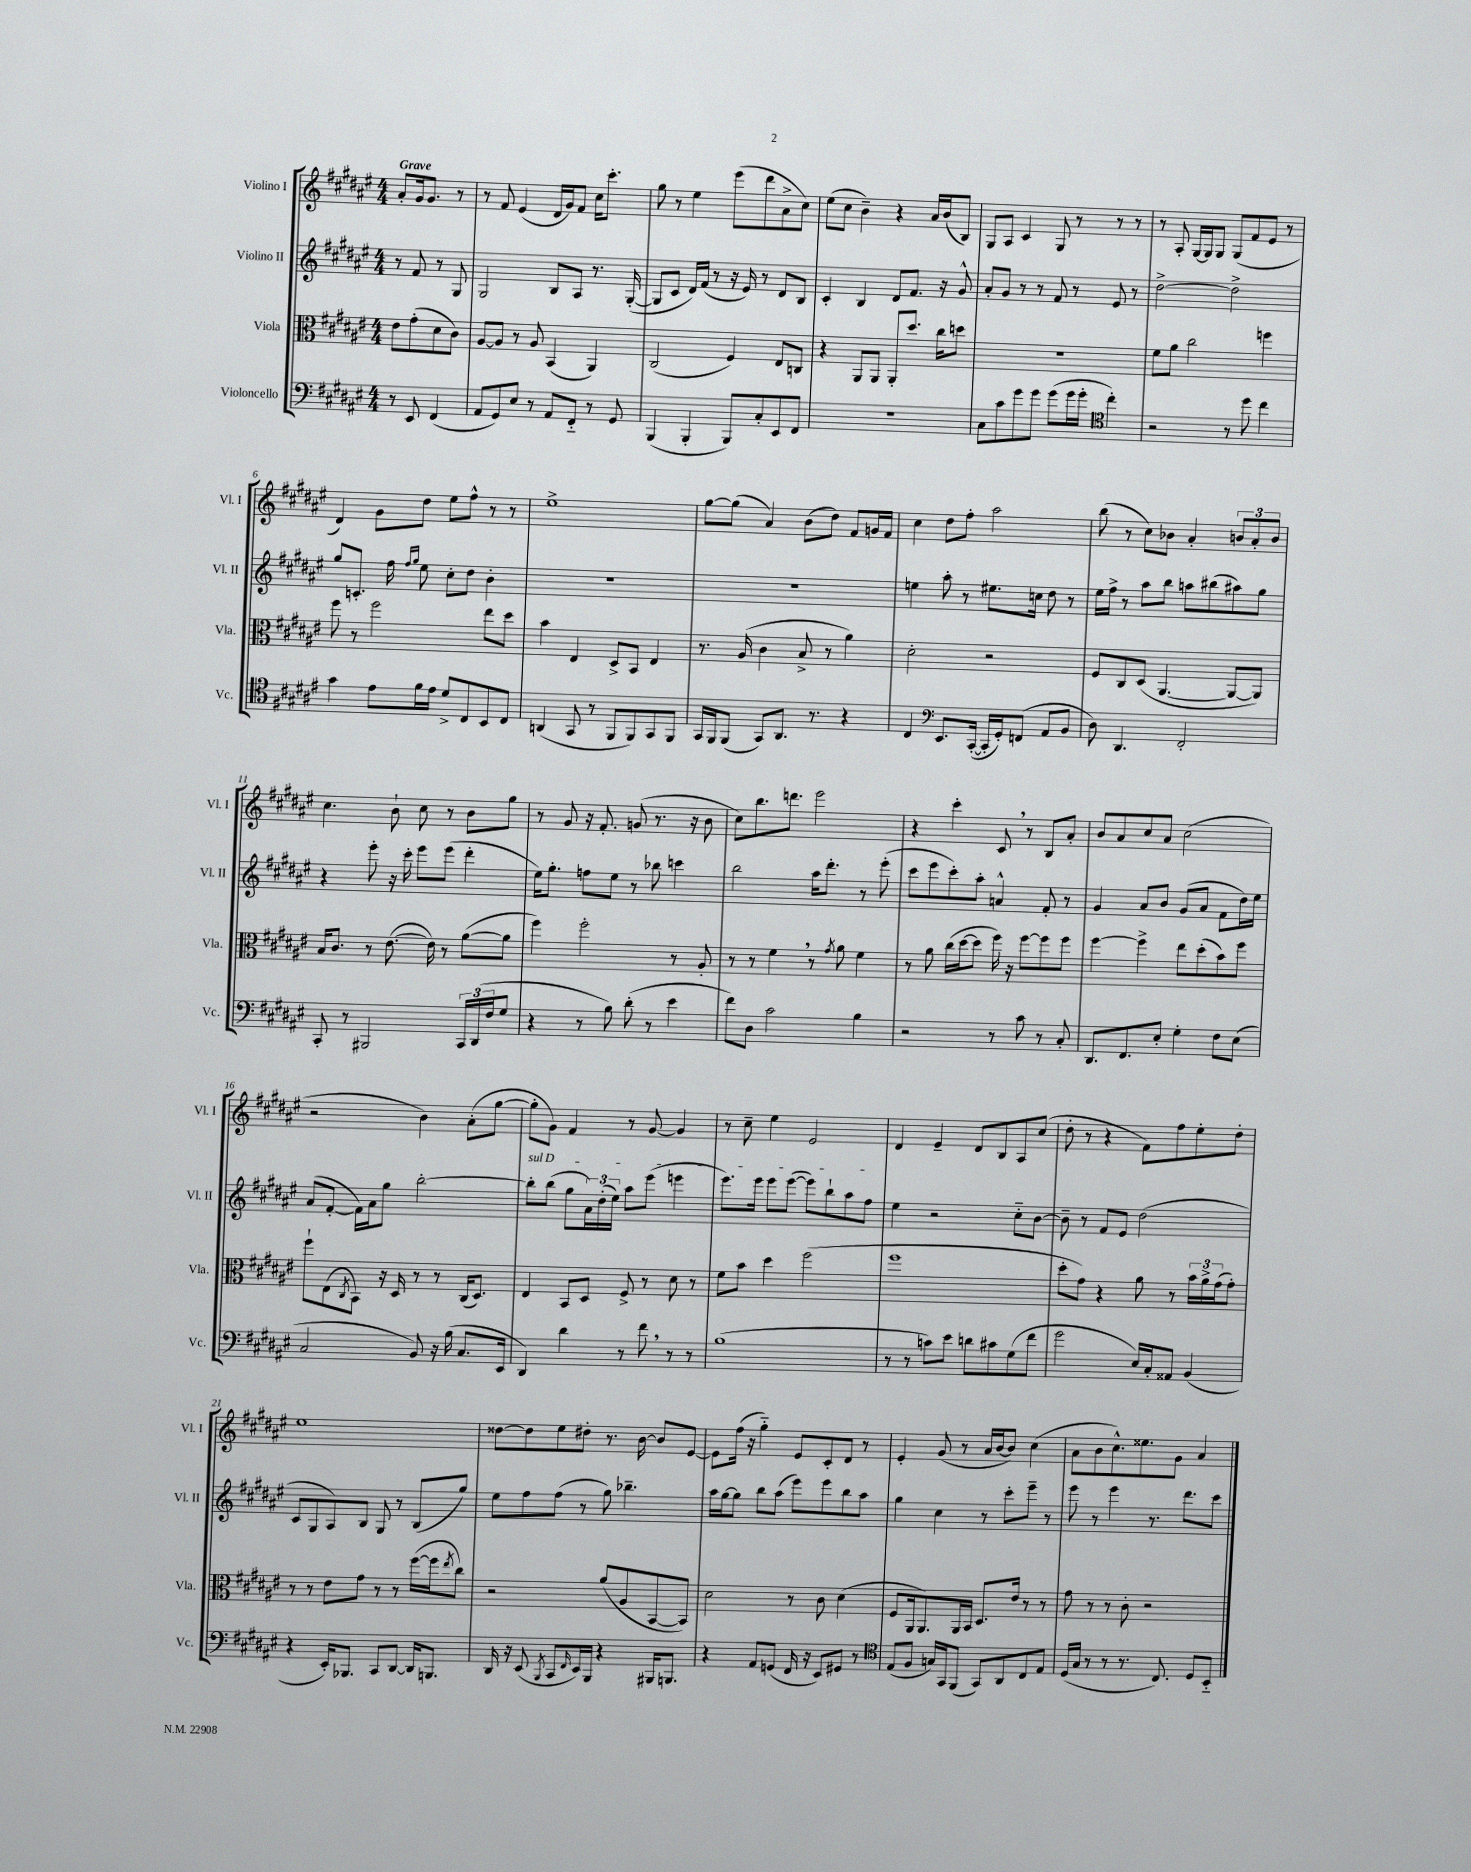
<<
\new StaffGroup <<
\new Staff = "s0" \with { instrumentName = "Violino I" shortInstrumentName = "Vl. I" } {
    \clef treble \key fis \major \numericTimeSignature \time 4/4 \partial 2 \tempo "Grave"
    ais'8-. gis'16 gis'8. r8 |
    r8 fis'8 eis'4( dis'16 gis'16) fis'8 cis''16 cis'''8.-. |
    gis''8 r8 eis''4 eis'''8( dis'''8 ais'8-> cis''8) |
    eis''8( cis''8 b'4--) r4 ais'16 b'16( b8) |
    gis8 ais8 cis'4 gis8 r8 r8 r8 |
    r8 ais8-. gis16~ gis16 gis8 gis8( fis'8 eis'8 r8 |
    dis'4) gis'8 dis''8 eis''8 fis''8-^ r8 r8 |
    eis''1-> |
    gis''8~ gis''8( ais'4) b'8( dis''8) fis'8 g'16 fis'16 |
    cis''4 dis''8 fis''8-. ais''2 |
    b''8( r8 cis''8) bes'8 ais'4-. \tuplet 3/2 { b'8 ais'8-. b'8 } |
    cis''4. b'8-! cis''8 r8 b'8 gis''8 |
    r8 gis'8 r16 fis'8.-. g'8( r8. r16 b'8 |
    cis''8) b''8. d'''8. eis'''2 |
    r4 cis'''4-. cis'8 \breathe r8 b8 ais'8-. |
    b'8 ais'8 cis''8 ais'8 cis''2( |
    r2 b'4) ais'8-.( gis''8~ |
    gis''8-. gis'8) fis'4 r8 gis'8~ gis'4 |
    r8 cis''8-- eis''4 eis'2 |
    dis'4 eis'4-- dis'8 b8 ais8 cis''8( |
    dis''8-. r8 r4 fis'8) fis''8 eis''8-. dis''8-. |
    eis''1 |
    disis''8~ disis''8 eis''8 dis''8-. r8. b'16~ b'8 eis'8~ |
    eis'8 fis''16( r16 gis''4-_) eis'8 cis'8-. dis'8 r8 |
    eis'4-. gis'8( r8 ais'16 b'16~ b'8) cis''4( |
    ais'8 b'8 cis''8.-^) eisis''8. gis'8 ais'4 \bar "|." |
}
\new Staff = "s1" \with { instrumentName = "Violino II" shortInstrumentName = "Vl. II" } {
    \clef treble \key fis \major \numericTimeSignature \time 4/4 \partial 2
    r8 fis'8 r8 gis8 |
    gis2 b8 ais8 r8. gis16~-.( |
    gis8 cis'8 dis'16) fis'16( r8 r16 eis'16) r8 dis'8 b8 |
    cis'4-. b4 dis'8 fis'8. r16 gis'8-^ |
    ais'8-. gis'8 r8 r8 fis'8 r8 eis'8 r8 |
    dis''2~-> dis''2-> |
    gis''8 c'8.-. fis''16 \grace { fis''16 gis''16 } eis''8 cis''8-. dis''8 b'4-. |
    R1 |
    R1 |
    e''4 ais''8-. r8 eis''8. c''16 dis''8 r8 |
    eis''16 fis''16-> r8 ais''8 b''8 a''8 bis''8( ais''8) gis''8 |
    r4 eis'''8-. r16 cis'''16-. eis'''8 eis'''8( dis'''4-. |
    eis''16) gis''8.-. f''8 eis''8 r8 bes''8 c'''4 |
    b''2 ais''16 dis'''8.-. r8 eis'''8-.( |
    cis'''8 eis'''8 cis'''8-.) ais''8-. a'4-^ fis'8-. r8 |
    gis'4 ais'8 b'8 gis'8( ais'8 fis'8 dis''16) eis''16 |
    ais'8( fis'8~-. fis'16) ais'16 gis''8 b''2~-. |
    \once \override TextSpanner.bound-details.left.text = \markup { \italic "sul D" } b''8-.\startTextSpan b''8( gis''8 \tuplet 3/2 { ais'16) dis''16-.( eis''16) } ais''8 eis'''8( e'''4 |
    eis'''8.) eis'''16 eis'''8 eis'''8~( eis'''8) b''8-! ais''8 fis''8\stopTextSpan |
    eis''4 r2 cis''8-_ b'8~ |
    b'8-- r8 fis'8 eis'8 dis''2( |
    cis'8 gis8 ais8) b8 gis8 r8 b8( gis''8) |
    eis''8 fis''8 fis''8( r8 gis''8) bes''4.-- |
    ais''16 gis''16~ gis''8 b''8 ais''8( eis'''8) eis'''8 b''8 ais''8 |
    gis''4 cis''4 r8 cis'''8-. eis'''8-- r8 |
    eis'''8 r8 eis'''4 r8. dis'''8. cis'''8 \bar "|." |
}
\new Staff = "s2" \with { instrumentName = "Viola" shortInstrumentName = "Vla." } {
    \clef alto \key fis \major \numericTimeSignature \time 4/4 \partial 2
    eis'8 gis'8-.( dis'8 cis'8) |
    ais8~ ais8 r8 ais8 b,4( ais,4) |
    cis2( fis4) eis8 c8 |
    r4 ais,8 ais,8 ais,8-. dis''8. cis''16 d''8 |
    R1 |
    fis'8 ais'8 cis''2 f''4 |
    fis''8 r8 fis''2 eis''8 dis''8 |
    b'4 eis4 dis8-> b,8 eis4 |
    r8. ais16( cis'4 b8-> r8 ais'4) |
    dis'2-. r2 |
    fis8 cis8 dis8( ais,4.~ ais,8~ ais,8) |
    b16 cis'8. r8 eis'8.~( eis'16) r8 ais'8~( ais'8 |
    fis''4) fis''2-. r8 ais8-. |
    r8 r8 fis'4 \breathe r8 \acciaccatura { gis'8 } ais'8 fis'4 |
    r8 ais'8 cis''16( dis''16~ dis''8 fis''16) r16 fis''8~ fis''8 fis''8 |
    fis''4~ fis''4-> eis''8 dis''8-.( b'8) fis''8 |
    fis''8-! eis8( \acciaccatura { cis8 } b,8) r16 dis16 r8 r8 cis16( dis8.) |
    eis4 b,8 dis8 fis8-> r8 dis'8 r8 |
    fis'8 b'8 dis''4 fis''2( |
    fis''1 |
    dis''8-. gis'8) r4 ais'8 r8 \tuplet 3/2 { b'16 ais'16-> gis'16( } gis'8-.) |
    r8 r8 eis'8 gis'8 r8 r8 fis''16~( fis''16 \acciaccatura { eis''8 } cis''8) |
    r2 ais'8( ais8 b,8~ b,8) |
    dis'2 r8 cis'8 dis'4( |
    fis8 ais,16 ais,8.) ais,16 b,16 dis8. eis'16 r8 r8 |
    gis'8 r8 r8 cis'8-. r2 \bar "|." |
}
\new Staff = "s3" \with { instrumentName = "Violoncello" shortInstrumentName = "Vc." } {
    \clef bass \key fis \major \numericTimeSignature \time 4/4 \partial 2
    r8 eis,8 fis,4( |
    ais,8 gis,8) eis8 r8 ais,8 fis,8-_ r8 gis,8 |
    b,,4( b,,4-. b,,8) cis8-. eis,8 fis,8 |
    R1 |
    cis8 cis'8 gis'8 gis'8 gis'8( gis'16 gis'16-. \clef tenor cis''4-.) |
    r2 r8 dis''8 cis''4 |
    gis'4 eis'8 fis'16 eis'16 dis'8-> cis8 b,8 cis8 |
    a,4( gis,8 r8 fis,8 fis,8) gis,8 fis,8 |
    gis,16 fis,16 fis,8( gis,8) ais,8. r8. r4 |
    cis4 \clef bass eis,8. cis,16~-.( cis,16-. gis,16-.) f,8( ais,8 b,8 |
    dis8) dis,4. fis,2-. |
    cis,8-. r8 bis,,2 \tuplet 3/2 { cis,16 dis,16( fis16 } gis8 |
    r4 r8 b8) dis'8-.( r8 eis'4 |
    fis'8) dis8 cis'2 b4 |
    r2 r8 cis'8 r8 cis8-. |
    dis,8. fis,8. eis8-. gis4-. fis8 eis8( |
    cis2 b,8) r16 b16( cis8. eis,16 |
    dis,4) dis'4 r8 fis'8 \breathe r8 r8 |
    b1( |
    r8 r8 c'8) eis'8 d'8 cis'8 gis8( fis'8 |
    gis'2 eis16) cis16-. aisis,8 b,4( |
    r4 eis,16-.) bes,,8. cis,8 dis,8~ dis,16 b,,8. |
    dis,16 r16 eis,8( \acciaccatura { b,,8 } cis,8 \grace { fis,16 } eis,16) b,,16 r4 bis,,16 b,,8. |
    r4 ais,8 g,8( fis,16 r16 eis,8) gis,8 r8 |
    \clef tenor eis8( fis8 g16) gis,16 fis,8( gis,8) ais,8 cis8 eis8 |
    dis16( gis16 r8 r8 r8. cis8.) dis8 b,8-_ \bar "|." |
}
>>
>>
